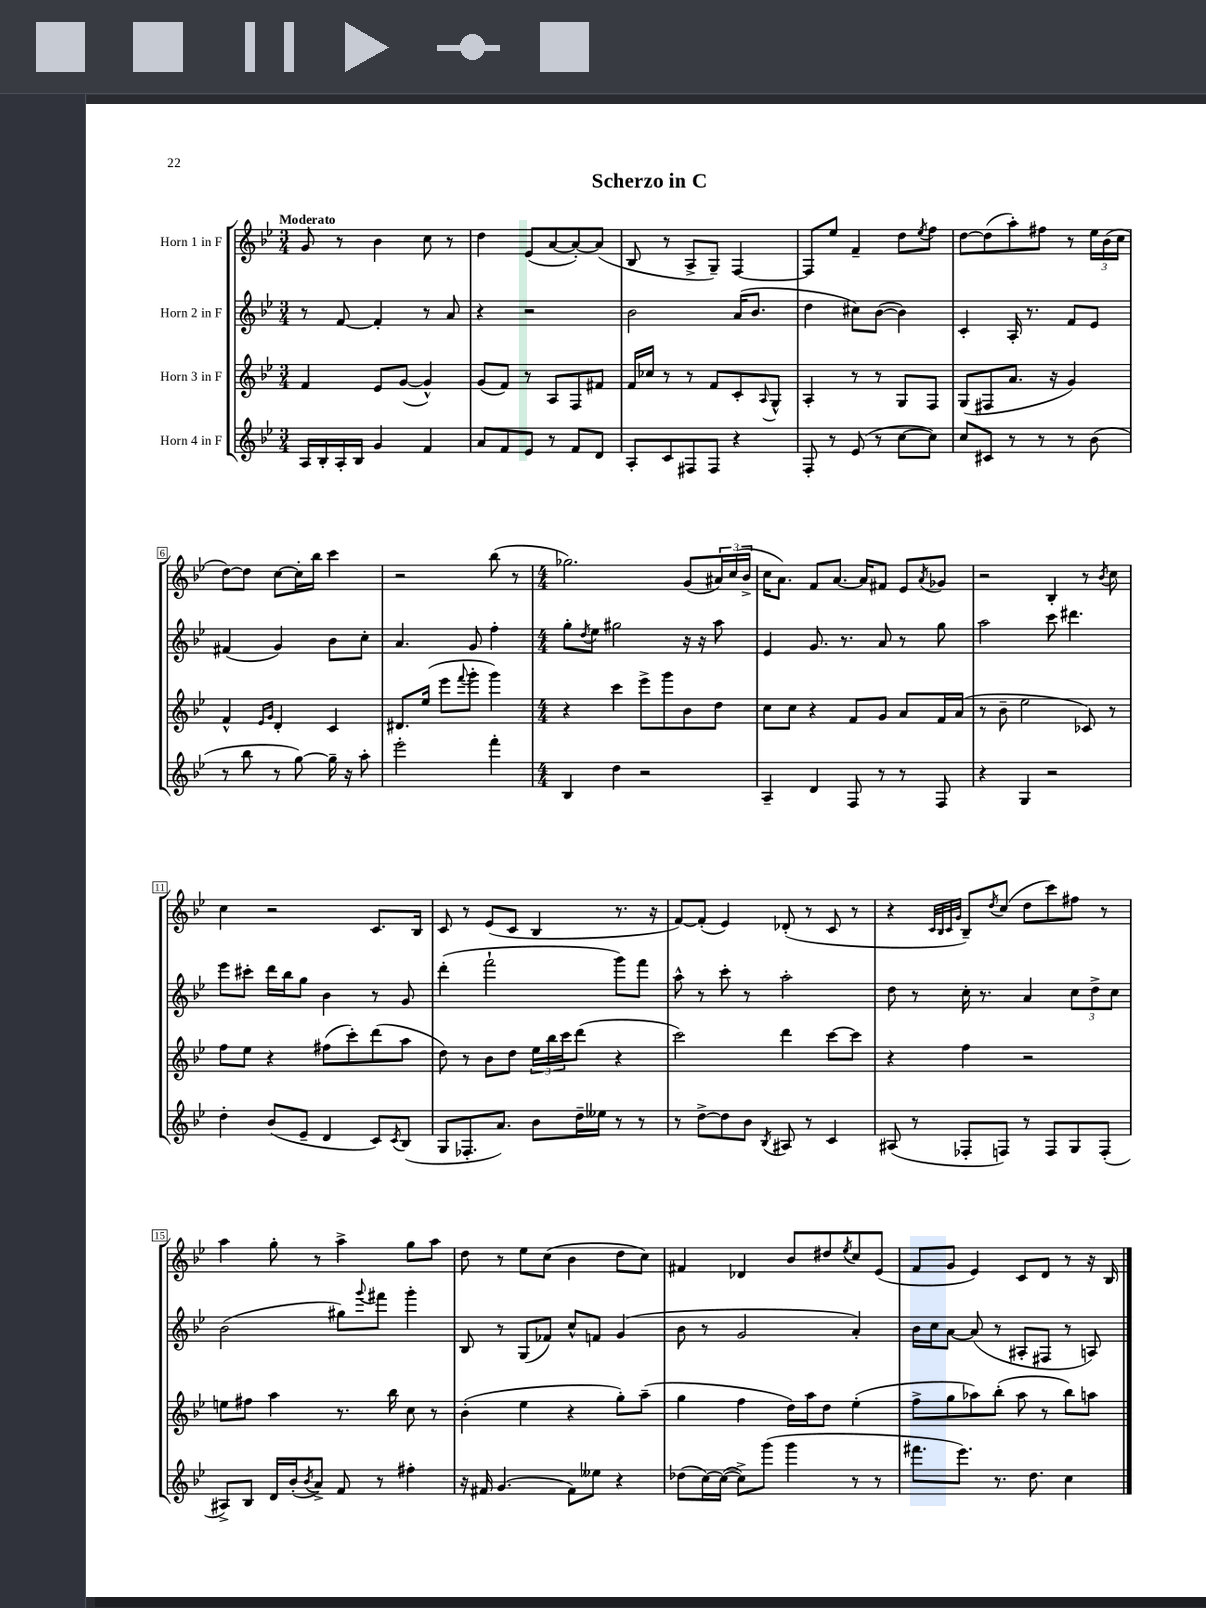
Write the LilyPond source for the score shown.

\header { title = "Scherzo in C" }
<<
\new StaffGroup <<
\new Staff = "s0" \with { instrumentName = "Horn 1 in F" } {
    \clef treble \key bes \major \numericTimeSignature \time 3/4 \tempo "Moderato"
    g'8 r8 bes'4 c''8 r8 |
    d''4 ees'8( a'8~ a'8~-.) a'8( |
    bes8 r8 a8-> g8--) f4~ |
    f8 ees''8 f'4-- d''8 \acciaccatura { ees''8 } f''8 |
    d''8~ d''8( a''8-.) fis''8 r8 \tuplet 3/2 { ees''16 bes'16( c''16 } |
    d''8~) d''8 c''8~ c''16-. bes''16 c'''4 |
    r2 bes''8( r8 |
    \numericTimeSignature \time 4/4 ges''2.) g'8( \tuplet 3/2 { ais'16) c''16( bes'16-> } |
    c''16 a'8.) f'8 a'8.~ a'16 fis'8 ees'8 \acciaccatura { a'8 } ges'8 |
    r2 bes4-. r8 \acciaccatura { bes'8 } c''8 |
    c''4 r2 c'8. bes16 |
    c'8 r8 ees'8( c'8 bes4 r8. r16 |
    f'8~) f'8-.( ees'4) des'8-.( r8 c'8 r8 |
    r4 \grace { c'32 bes32 c'32 g'32 } bes8--) \acciaccatura { d''8 } c''8( d''8 c'''8) fis''8 r8 |
    a''4 g''8-. r8 a''4-> g''8 a''8 |
    d''8 r8 ees''8 c''8( bes'4 d''8 c''8) |
    fis'4 des'4 bes'8 dis''8 \acciaccatura { ees''8 } c''8 ees'8( |
    f'8 g'8 ees'4) c'8 d'8 r8 r16 bes16 \bar "|." |
}
\new Staff = "s1" \with { instrumentName = "Horn 2 in F" } {
    \clef treble \key bes \major \numericTimeSignature \time 3/4
    r8 f'8~ f'4-. r8 a'8 |
    r4 r2 |
    bes'2 a'16( bes'8. |
    d''4 cis''8) bes'8~( bes'4) |
    c'4-. a16-. r8. f'8 ees'8 |
    fis'4( g'4) bes'8 c''8-. |
    a'4. g'8 f''4-. |
    \numericTimeSignature \time 4/4 g''8-. \acciaccatura { d''8 } ees''8 gis''2 r16 r16 a''8 |
    ees'4 g'8. r8. a'8 r8 g''8 |
    a''2 c'''8 dis'''4. |
    ees'''8 cis'''8-. d'''16 bes''16 g''8 bes'4 r8 g'8 |
    d'''4-.( f'''2-! g'''8) f'''8 |
    a''8-^ r8 c'''8-. r8 a''2-. |
    d''8 r8 c''16-. r8. a'4 \tuplet 3/2 { c''8 d''8-> c''8 } |
    bes'2( gis''8) \appoggiatura { g'''8 } fis'''8 g'''4-. |
    bes8 r8 g8( fes'8) c''8-^ f'8 g'4( |
    bes'8 r8 g'2 a'4-.) |
    bes'16 c''16 a'8~ a'8( r8 ais8-. fis8 r8 a8) \bar "|." |
}
\new Staff = "s2" \with { instrumentName = "Horn 3 in F" } {
    \clef treble \key bes \major \numericTimeSignature \time 3/4
    f'4 ees'8 g'8~( g'4-^) |
    g'8( f'8) r8 a8 f8 fis'8 |
    f'16 ces''16 r8 r8 f'8 c'8-. \appoggiatura { a8 } g8-^ |
    a4-. r8 r8 g8 f8 |
    g8( fis8 a'8. r16 g'4) |
    f'4-^ \grace { ees'16 g'16 } d'4-. c'4 |
    dis'8. ees''16( ees'''8 \appoggiatura { f'''8 } g'''8-. g'''4) |
    \numericTimeSignature \time 4/4 r4 c'''4 ees'''8-> g'''8 bes'8 d''8 |
    c''8 c''8 r4 f'8 g'8 a'8 f'16 a'16( |
    r8 bes'8-- ees''2 ces'8) r8 |
    f''8 ees''8 r4 fis''8( c'''8-.) d'''8( a''8 |
    d''8) r8 bes'8 d''8 \tuplet 3/2 { ees''16 bes''16 c'''16 } d'''8( r4 |
    c'''2) d'''4 c'''8~ c'''8 |
    r4 f''4 r2 |
    e''8 fis''8 a''4 r8. bes''16 c''8 r8 |
    bes'4-.( ees''4 r4 g''8-.) a''8--( |
    g''4 f''4 d''16) a''16 d''8 ees''4-.( |
    f''8-> g''8 aes''8) bes''8-.( aes''8 r8 bes''8) a''8 \bar "|." |
}
\new Staff = "s3" \with { instrumentName = "Horn 4 in F" } {
    \clef treble \key bes \major \numericTimeSignature \time 3/4
    a16 bes16-. a16-. bes16 g'4 f'4 |
    a'8 f'8 ees'8 r8 f'8 d'8 |
    a8-. c'8 fis8 fis8 r4 |
    f8-. r8 ees'8( r8 c''8~ c''8) |
    c''8 cis'8 r8 r8 r8 bes'8( |
    r8 bes''8 r8 g''8~) g''16-- r16 a''8-. |
    ees'''2-. f'''4-. |
    \numericTimeSignature \time 4/4 bes4 d''4 r2 |
    a4-- d'4 f8 r8 r8 f8 |
    r4 g4 r2 |
    d''4-. bes'8( ees'8-- d'4 c'8) \acciaccatura { c'8 } bes8( |
    g8 fes8.-. a'8.) bes'8 d''16-- eeses''16 r8 r8 |
    r8 d''8~-> d''8 bes'8 \acciaccatura { bes8 } ais8 r8 c'4 |
    ais8( r8 fes8-. f8) r8 f8 g8 f8-.( |
    ais8->) bes8 d'16 bes'16-.( \acciaccatura { bes'8 } a'8->) f'8 r8 fis''4-. |
    r16 fis'16 g'4.( fis'8) eeses''8 r4 |
    des''8( c''16~) c''16~( c''8->) g'''8( g'''4 r8 r8 |
    fis'''8. ees'''8.) r8. d''8. c''4 \bar "|." |
}
>>
>>
\layout { \context { \Score \override BarNumber.stencil = #(make-stencil-boxer 0.1 0.3 ly:text-interface::print) } }
